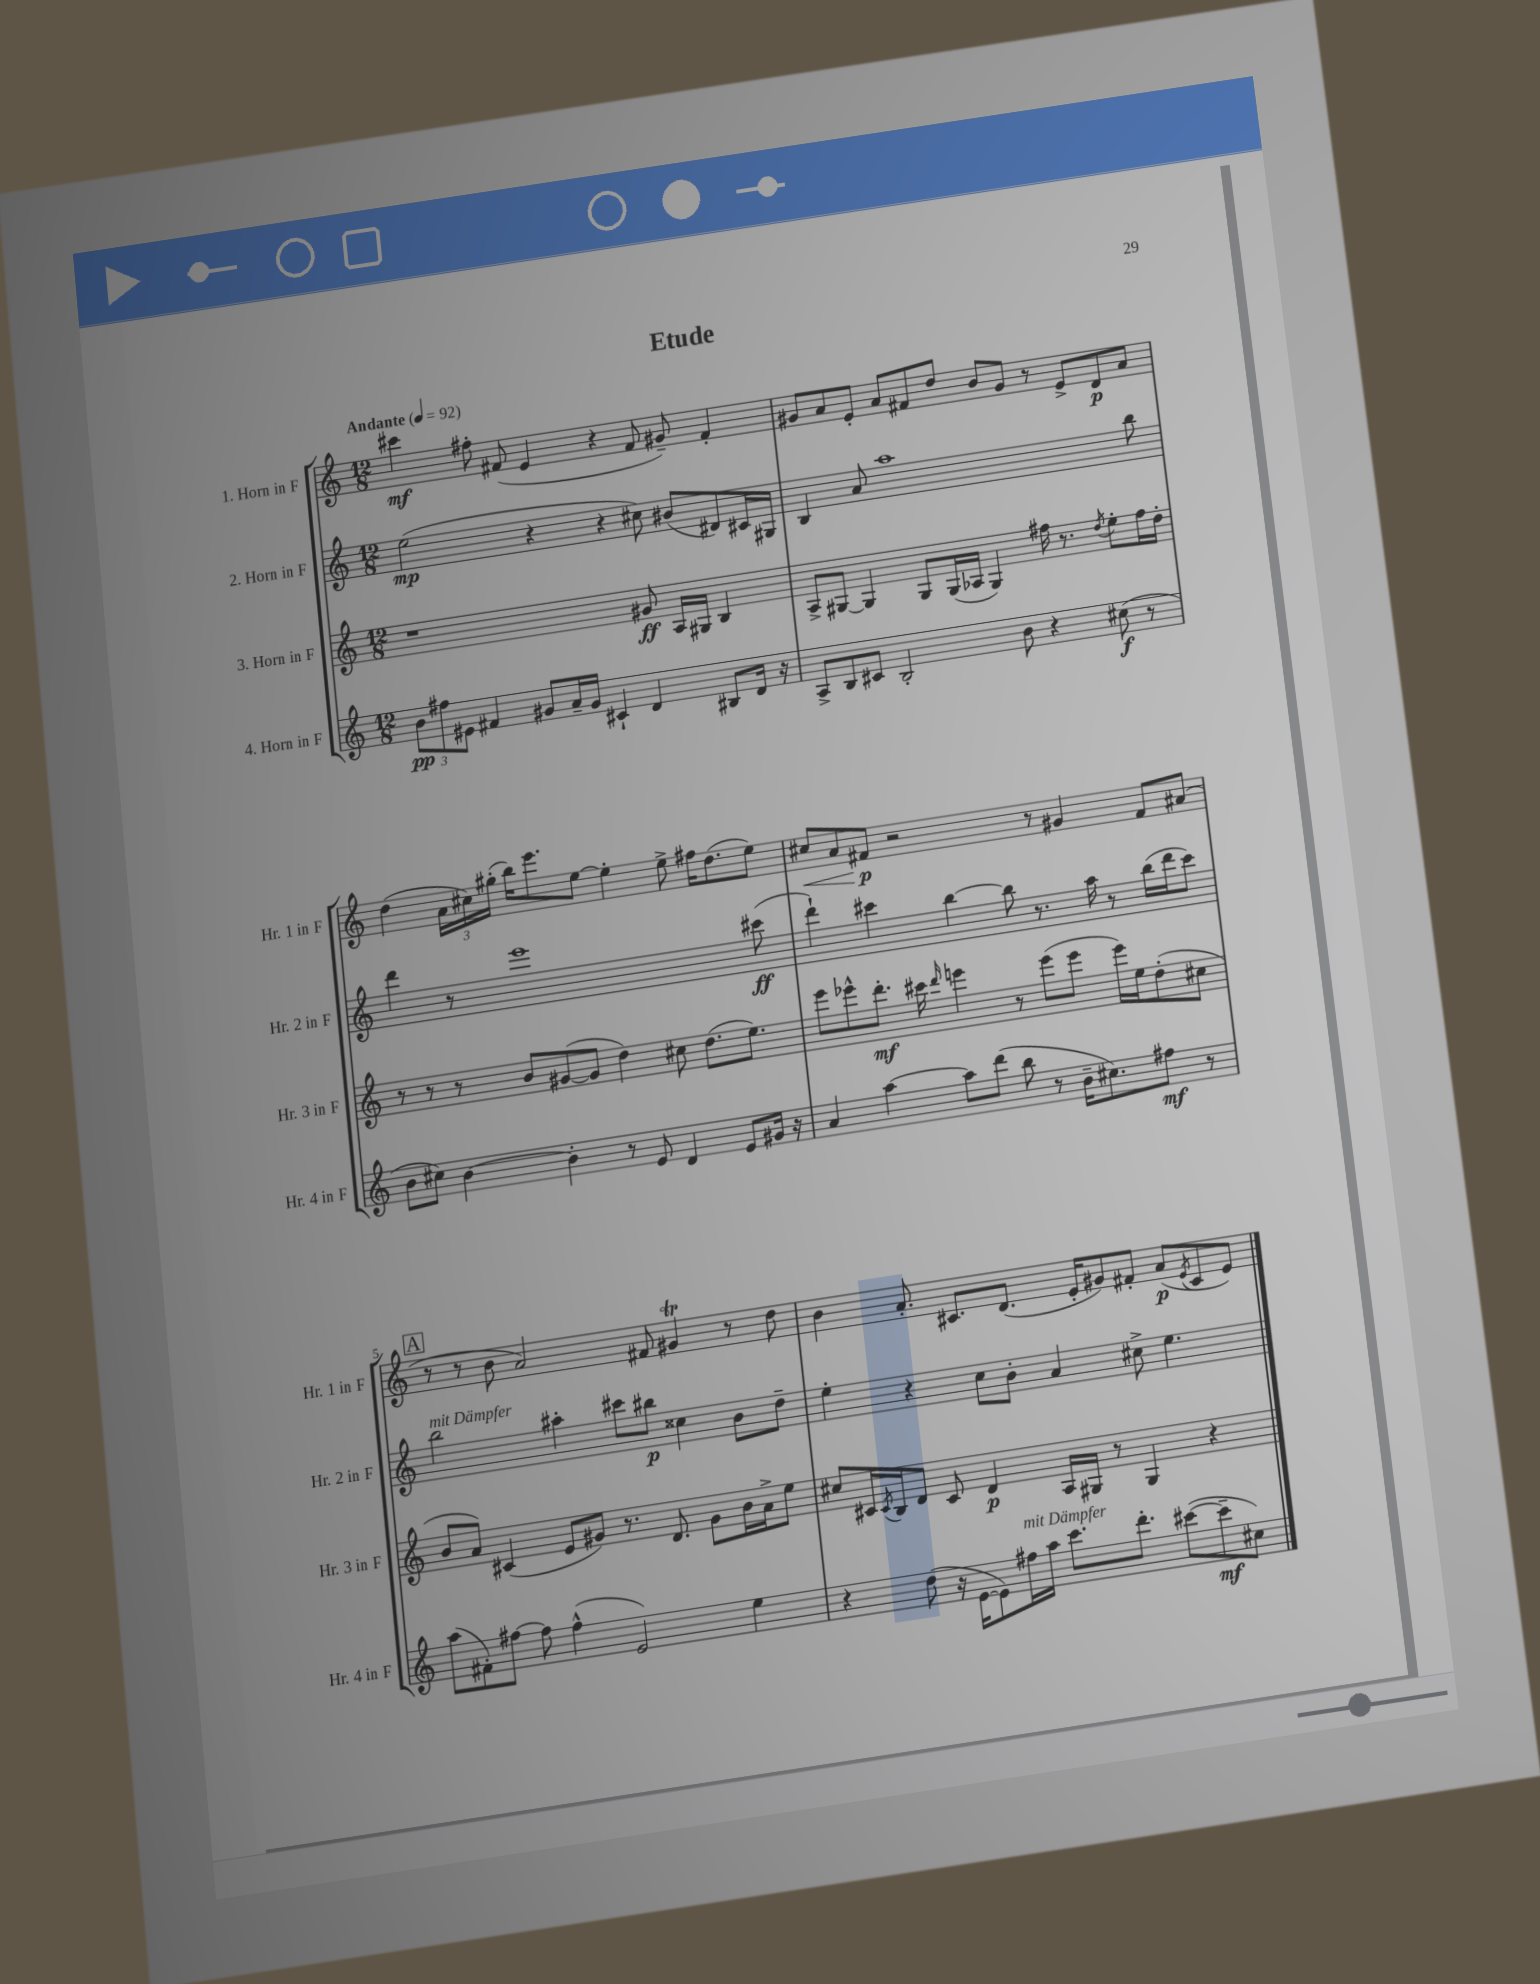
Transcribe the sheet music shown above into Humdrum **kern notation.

**kern	**dynam	**kern	**dynam	**kern	**dynam	**kern	**dynam
*part4	*part4	*part3	*part3	*part2	*part2	*part1	*part1
*staff4	*staff4	*staff3	*staff3	*staff2	*staff2	*staff1	*staff1
*I"4. Horn in F	*	*I"3. Horn in F	*	*I"2. Horn in F	*	*I"1. Horn in F	*
*I'Hr. 4 in F	*	*I'Hr. 3 in F	*	*I'Hr. 2 in F	*	*I'Hr. 1 in F	*
*clefG2	*	*clefG2	*	*clefG2	*	*clefG2	*
*k[]	*	*k[]	*	*k[]	*	*k[]	*
*M12/8	*	*M12/8	*	*M12/8	*	*M12/8	*
*MM92	*	*MM92	*	*MM92	*	*MM92	*
=1	=1	=1	=1	=1	=1	=1	=1
!	!	!	!	!	!	!LO:TX:a:B:t=Andante	!
12b\L	pp	1r	.	(2ee\	mp	4ccc#X\	mf
12ff#X\	.	.	.	.	.	.	.
12e#X\J	.	.	.	.	.	.	.
4f#X/	.	.	.	.	.	8ff#X'\	.
.	.	.	.	.	.	(8f#X/	.
8g#X/L	.	.	.	4r	.	4e/	.
16a~/L	.	.	.	.	.	.	.
16g#/JJ	.	.	.	.	.	.	.
4c#X`/	.	.	.	4r	.	4r	.
4d/	.	8g#X/	ff	8cc#X\)	.	8f#/	.
.	.	16A/LL	.	(8b#X/L	.	8g#X~/)	.
.	.	16G#X/JJ	.	.	.	.	.
8B#X/L	.	4B/	.	8d#X/)	.	4f#'/	.
16d/Jk	.	.	.	16c#X/L	.	.	.
16r	.	.	.	16G#X/JJ	.	.	.
=2	=2	=2	=2	=2	=2	=2	=2
8A^/L	.	8A^/L	.	4B/	.	8g#X/L	.
8B/	.	[8G#X/J	.	.	.	8a/	.
8c#X/J	.	4G#/]	.	8a/	.	8e'/J	.
2B'/	.	.	.	1aa	.	8a/L	.
.	.	8G#/L	.	.	.	8f#X/	.
.	.	(16G#/L	.	.	.	8dd/J	.
.	.	16A-X/JJ	.	.	.	.	.
.	.	4G#/)	.	.	.	8b/L	.
8b\	.	.	.	.	.	8g#/J	.
4r	.	16ff#X\	.	.	.	8r	.
.	.	8.r	.	.	.	.	.
.	.	.	.	.	.	8e^/L	.
.	.	8qdd/	.	.	.	.	.
(8cc#X\	f	8ee'\L	.	.	.	8d/	p
8r	.	16ff#\L	.	8bb\	.	8a/J	.
.	.	16dd'\JJ	.	.	.	.	.
!!LO:LB:g=z
=3	=3	=3	=3	=3	=3	=3	=3
8b\L	.	8r	.	4ddd\	.	(4dd\	.
8cc#X\J)	.	8r	.	.	.	.	.
[4b\	.	8r	.	8r	.	24a\LL	.
.	.	.	.	.	.	24cc#X\)	.
.	.	.	.	.	.	(24gg#X'\JJ	.
.	.	8b/L	.	1eee	.	16bb\KL)	.
.	.	.	.	.	.	8.eee\	.
4b'\]	.	([8g#X/	.	.	.	.	.
.	.	8g#/J]	.	.	.	[8ee\J	.
8r	.	4dd\)	.	.	.	4ee'\]	.
8e/	.	.	.	.	.	.	.
4d/	.	8cc#X\	.	.	.	8ee^\	.
.	.	(8.dd\L	.	.	.	16ff#X\KL	.
.	.	.	.	.	.	(8.dd\	.
8e/L	.	.	.	.	.	.	.
.	.	8.ee\J)	.	.	.	.	.
16g#X/Jk	.	.	.	(8ccc#X\	ff	8ee\J)	.
16r	.	.	.	.	.	.	.
=4	=4	=4	=4	=4	=4	=4	=4
!	!	!	!	!	!	!	!LO:HP:b
4a/	.	8eee\L	.	4ddd`\)	.	8cc#X/L	<
.	.	8eee-X^^\	.	.	.	8a/	.
[4aa\	.	8.ddd'\J	mf	4ccc#X\	.	8f#X/J	p
.	.	.	.	.	.	2r	[
.	.	16ccc#X\	.	.	.	.	.
.	.	16qqddd/	.	.	.	.	.
8aa\L]	.	4eeen\	.	[4bb\	.	.	.
(8ddd\J	.	.	.	.	.	.	.
8bb\	.	8r	.	8bb\]	.	.	.
8r	.	(8eee\L	.	8.r	.	8r	.
16b~\KL	.	8eee\J	.	.	.	4g#X/	.
8.cc#X\)	.	.	.	16aa\	.	.	.
.	.	16eee\LL)	.	8r	.	.	.
.	.	16ee\J	.	.	.	.	.
8ff#X\J	mf	(8dd'\	.	(16bb\LL	.	8f#/L	.
.	.	.	.	16ddd\J	.	.	.
8r	.	8cc#X\J	.	8ccc#\J)	.	(8a#X/J	.
!!LO:LB:g=z
!!LO:REH:place=s1:t=A
=5	=5	=5	=5	=5	=5	=5	=5
!	!	!	!	!LO:TX:a:i:t=mit Dämpfer	!	!	!
(8aa\L	.	8b/L	.	2bb\	.	8r	.
8f#X'\)	.	8a/J)	.	.	.	8r	.
[8ff#X\J	.	(4c#X/	.	.	.	8b\	.
8ff#\]	.	.	.	.	.	2a/)	.
(4ff#^^\	.	8e/L	.	4aa#X'\	.	.	.
.	.	8g#X/J)	.	.	.	.	.
2e/)	.	8.r	.	8ccc#X\L	.	.	.
.	.	.	.	8bb#X\J	p	8f#X/	.
.	.	8.d/	.	.	.	.	.
.	.	.	.	4cc##X\	.	4g#Xt/	.
.	.	8g#\L	.	.	.	.	.
4ee\	.	16b\L	.	8b\L	.	8r	.
.	.	16a^\J	.	.	.	.	.
.	.	8ee\J	.	8dd~\J	.	8dd\	.
=6	=6	=6	=6	=6	=6	=6	=6
4r	.	8cc#X/L	.	4ee'\	.	4b\	.
.	.	16c#X/L	.	.	.	.	.
.	.	8qc#/	.	.	.	.	.
.	.	16B/J	.	.	.	.	.
(8dd\	.	8d/J	.	4r	.	8.a'/	.
16r	.	8c#/	.	.	.	.	.
[16e\KL	.	.	.	.	.	8.c#X/L	.
8e\])	.	4d/	p	8cc\L	.	.	.
!LO:TX:a:i:t=mit Dämpfer	!	!	!	!	!	!	!
16ff#X\L	.	.	.	8b'\J	.	(8.d/J	.
16aa\JJ	.	.	.	.	.	.	.
8.ccc\L	.	16A/LL	.	4a/	.	.	.
.	.	16G#X/JJ	.	.	.	16e'/KL	.
.	.	8r	.	.	.	8g#X/)	.
8.ddd'\J	.	.	.	.	.	.	.
.	.	4G#/	.	8cc#X^\	.	8f#X'/J	.
([8ccc#X\L	.	.	.	4.ee\	.	(8a/L	p
.	.	.	.	.	.	8qe/	.
8ccc#~\]	mf	4r	.	.	.	8c#/	.
8cc#X\J)	.	.	.	.	.	8e/J)	.
==	==	==	==	==	==	==	==
*-	*-	*-	*-	*-	*-	*-	*-
